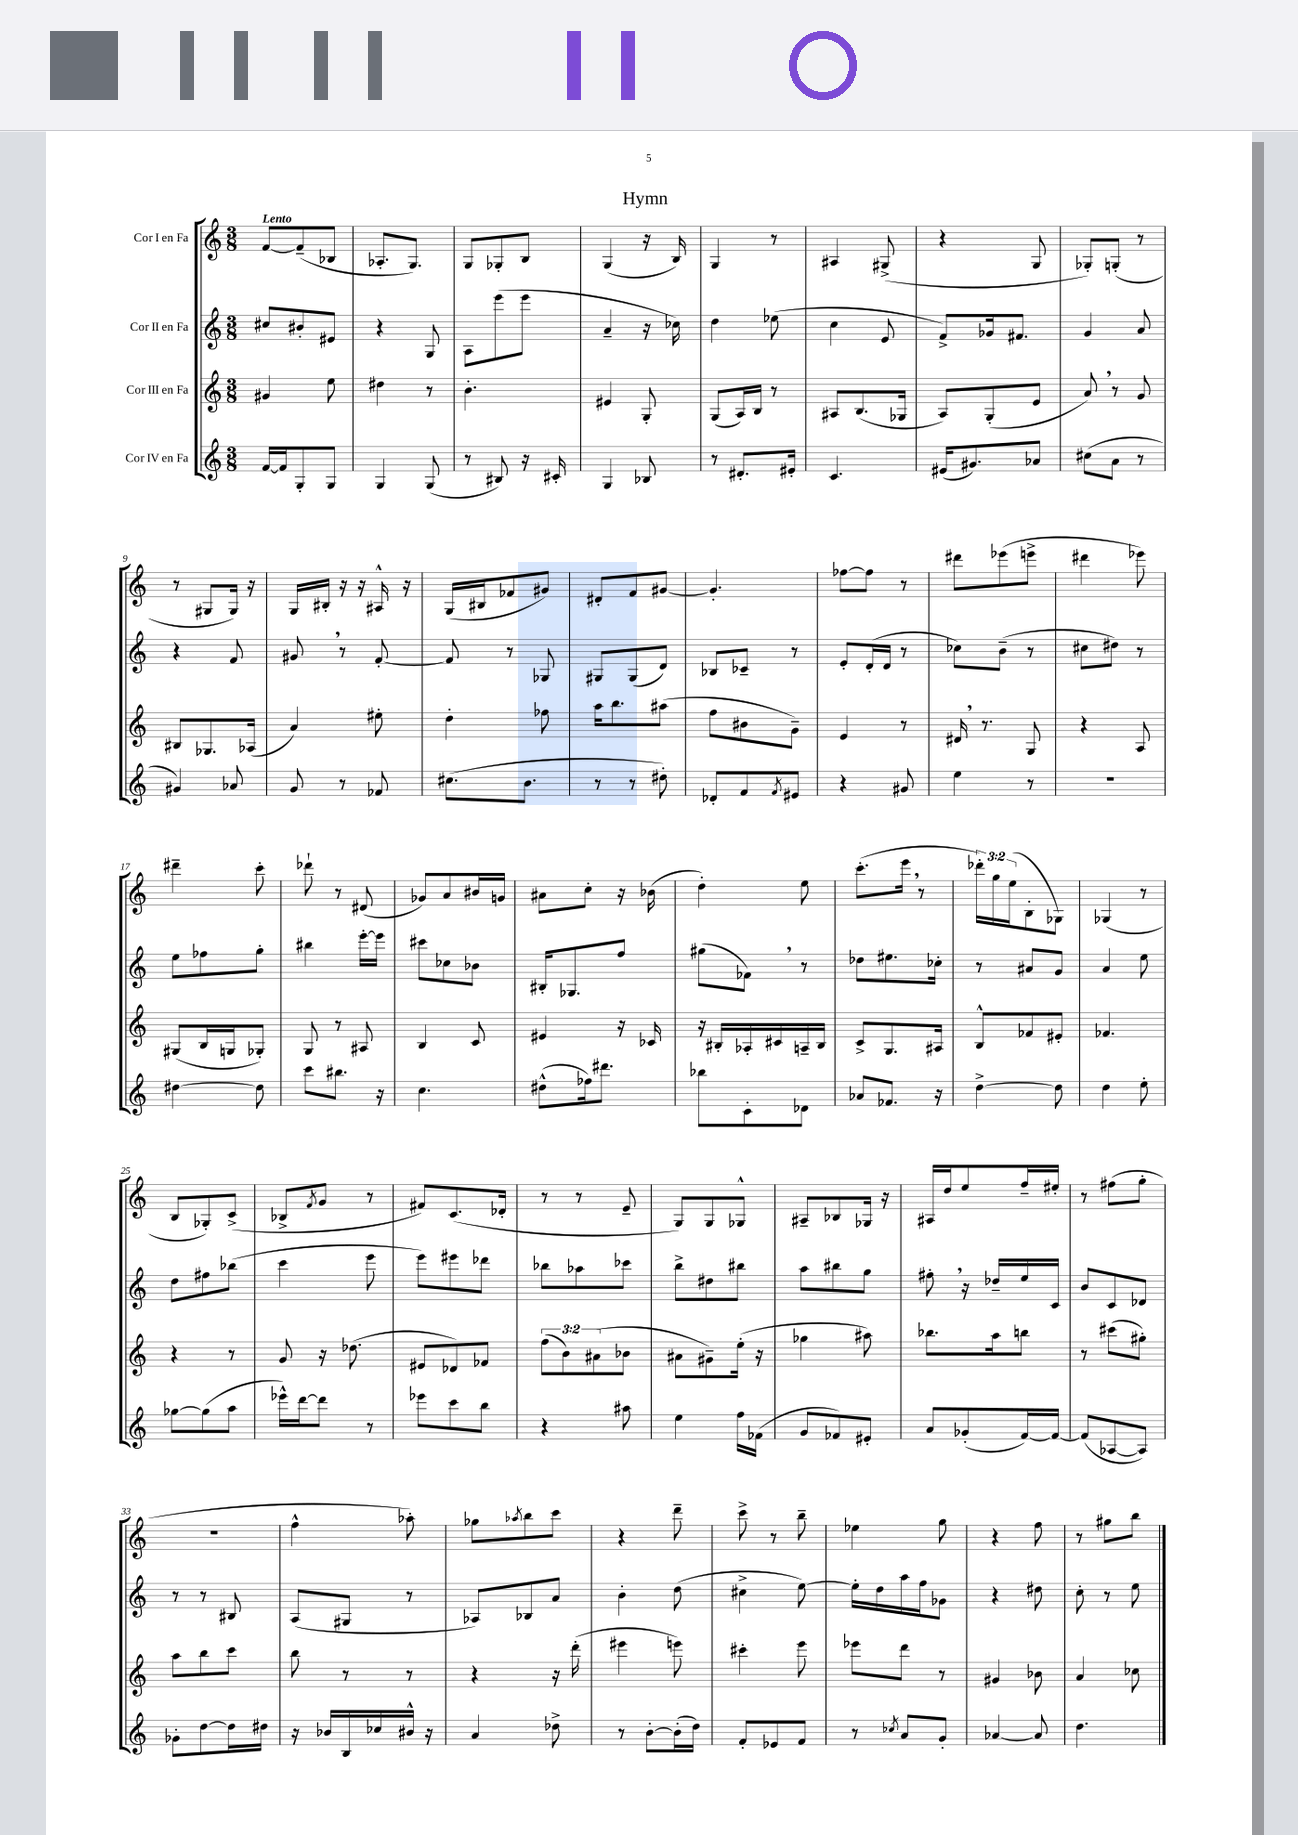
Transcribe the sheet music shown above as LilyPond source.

\header { title = "Hymn" }
<<
\new StaffGroup <<
\new Staff = "s0" \with { instrumentName = "Cor I en Fa" } {
    \clef treble \key c \major \numericTimeSignature \time 3/8 \override Staff.TupletNumber.text = #tuplet-number::calc-fraction-text \tempo "Lento"
    f'8~ f'8--( bes8 |
    aes8.-. g8.) |
    g8 ges8-. b8 |
    g4( r16 b16) |
    g4 r8 |
    ais4 gis8->( |
    r4 g8 |
    ges8-.) g8-.( r8 |
    r8 gis8 gis16) r16 |
    g16 bis16-. r16 r16 ais16-^ r16 |
    g16( bis16 fes'8 gis'8) |
    dis'8-. f'8 gis'8~ |
    gis'4.-. |
    fes''8~ fes''8 r8 |
    dis'''8 ees'''8( e'''8-> |
    dis'''4 ees'''8) |
    dis'''4-- c'''8-. |
    des'''8-! r8 dis'8( |
    ges'8) a'8 bis'16 g'16 |
    ais'8 c''8-. r16 bes'16( |
    d''4-.) e''8 |
    c'''8.-.( e'''16 \breathe r8 |
    \tuplet 3/2 { des'''16-.) g''16 e''16( } b8-. ges8) |
    ges4( r8 |
    b8 ges8-.) c'8->( |
    bes8-> \acciaccatura { f'8 } g'8 r8 |
    fis'8) c'8.( des'16-. |
    r8 r8 e'8-- |
    g8) g8 ges8-^ |
    ais8-- bes8 ges16 r16 |
    ais16 d''16 e''8 f''16-- eis''16-. |
    r8 fis''8( g''8-. |
    R4. |
    f''4-^ aes''8-.) |
    ges''8 \acciaccatura { aes''8 } b''8 c'''8 |
    r4 d'''8-- |
    c'''8-> r8 b''8-- |
    ees''4 g''8 |
    r4 f''8 |
    r8 gis''8 b''8 \bar "|." |
}
\new Staff = "s1" \with { instrumentName = "Cor II en Fa" } {
    \clef treble \key c \major \numericTimeSignature \time 3/8
    cis''8 bis'8-. eis'8 |
    r4 g8 |
    a8 e'''8( e'''8 |
    a'4-- r16 ces''16) |
    d''4 ees''8( |
    c''4 e'8 |
    f'8->) ges'16 fis'8. |
    g'4 a'8 |
    r4 f'8 |
    gis'8 \breathe r8 f'8~-. |
    f'8 r8 ges8 |
    gis8 gis8( d'8) |
    bes8 ces'8-- r8 |
    e'8-. d'16-.( d'16 r8 |
    ces''8) b'8--( r8 |
    cis''8 dis''8) r8 |
    e''8 fes''8 g''8-. |
    bis''4 e'''16~-. e'''16 |
    cis'''8 ces''8 bes'8 |
    bis16-. ges8. f''8 |
    gis''8( fes'8) \breathe r8 |
    des''8 eis''8. ces''16-. |
    r8 ais'8 g'8 |
    a'4 e''8 |
    d''8 fis''8 bes''8( |
    c'''4 e'''8 |
    e'''8) eis'''8 des'''8 |
    bes''8 aes''8 ces'''8 |
    b''8-> dis''8 bis''8 |
    a''8 bis''8 g''8 |
    fis''8-. \breathe r16 des''16-- e''16 c'16 |
    b'8 c'8 des'8 |
    r8 r8 bis8 |
    a8( gis8 r8 |
    aes8) bes8 a'8 |
    b'4-. d''8( |
    cis''4-> e''8~) |
    e''16-. d''16 a''16 f''16 ges'8 |
    r4 dis''8 |
    c''8-. r8 e''8 \bar "|." |
}
\new Staff = "s2" \with { instrumentName = "Cor III en Fa" } {
    \clef treble \key c \major \numericTimeSignature \time 3/8 \override Staff.TupletNumber.text = #tuplet-number::calc-fraction-text
    gis'4 e''8 |
    dis''4 r8 |
    b'4.-. |
    eis'4 g8-. |
    g8( a16) b16 r8 |
    ais8 b8.( ges16 |
    a8) g8-.( e'8 |
    a'8) \breathe r8 g'8 |
    bis8 ges8. aes16( |
    a'4) eis''8-. |
    d''4-. fes''8 |
    a''16 b''8. ais''8( |
    f''8 bis'8 g'8--) |
    e'4 r8 |
    dis'16 \breathe r8. g8 |
    r4 a8 |
    gis8( b16 g16 ges8-.) |
    g8 r8 ais8 |
    b4 c'8 |
    eis'4 r16 ces'16 |
    r16 bis16-. aes16-. cis'16 a16-- bis16 |
    c'8-> g8. ais16 |
    b8-^ fes'8 eis'8-. |
    fes'4. |
    r4 r8 |
    g'8 r16 des''8.( |
    eis'8 des'8) fes'8 |
    \tuplet 3/2 { f''8( b'8) ais'8( } bes'8 |
    ais'8 gis'8--) e''16-.( r16 |
    ges''4 ais''8) |
    bes''8. a''16 b''8 |
    r8 cis'''8( gis''8-.) |
    a''8 b''8 c'''8 |
    b''8 r8 r8 |
    r4 r16 d'''16-.( |
    eis'''4 e'''8) |
    cis'''4-. e'''8 |
    ees'''8 d'''8 r8 |
    gis'4 bes'8 |
    a'4 ces''8 \bar "|." |
}
\new Staff = "s3" \with { instrumentName = "Cor IV en Fa" } {
    \clef treble \key c \major \numericTimeSignature \time 3/8
    f'16~ f'16 g8-. g8 |
    g4 g8( |
    r8 bis8) r16 cis'16-. |
    g4 bes8 |
    r8 dis'8.-. eis'16-. |
    c'4. |
    eis'16( gis'8.) aes'8 |
    cis''8( a'8 r8 |
    gis'4) aes'8 |
    g'8 r8 fes'8 |
    cis''8.( b'8. |
    r8 r8 dis''8-.) |
    des'8-. f'8 \acciaccatura { f'8 } eis'8 |
    r4 gis'8 |
    e''4 r8 |
    R4. |
    dis''4~ dis''8 |
    c'''8 bis''8. r16 |
    c''4. |
    dis''8-^( fes''16) dis'''8. |
    bes''8 c'8-. des'8 |
    aes'8 fes'8. r16 |
    d''4~-> d''8 |
    d''4 e''8-. |
    ges''8~ ges''8( a''8 |
    ees'''16-^) d'''16~ d'''8 r8 |
    ees'''8 c'''8 b''8 |
    r4 ais''8 |
    e''4 f''16 fes'16( |
    g'8 fes'8) eis'8-. |
    a'8 ges'8-.( f'16~) f'16~ |
    f'8( aes8~ aes8) |
    ges'8-. d''8~ d''16 dis''16 |
    r16 bes'16 b16 ces''16 bis'16-^ r16 |
    a'4 des''8-> |
    r8 b'8~-. b'16-.( d''16) |
    f'8-. ees'8 f'8 |
    r8 \acciaccatura { ces''8 } a'8 g'8-. |
    aes'4~ aes'8 |
    d''4. \bar "|." |
}
>>
>>
